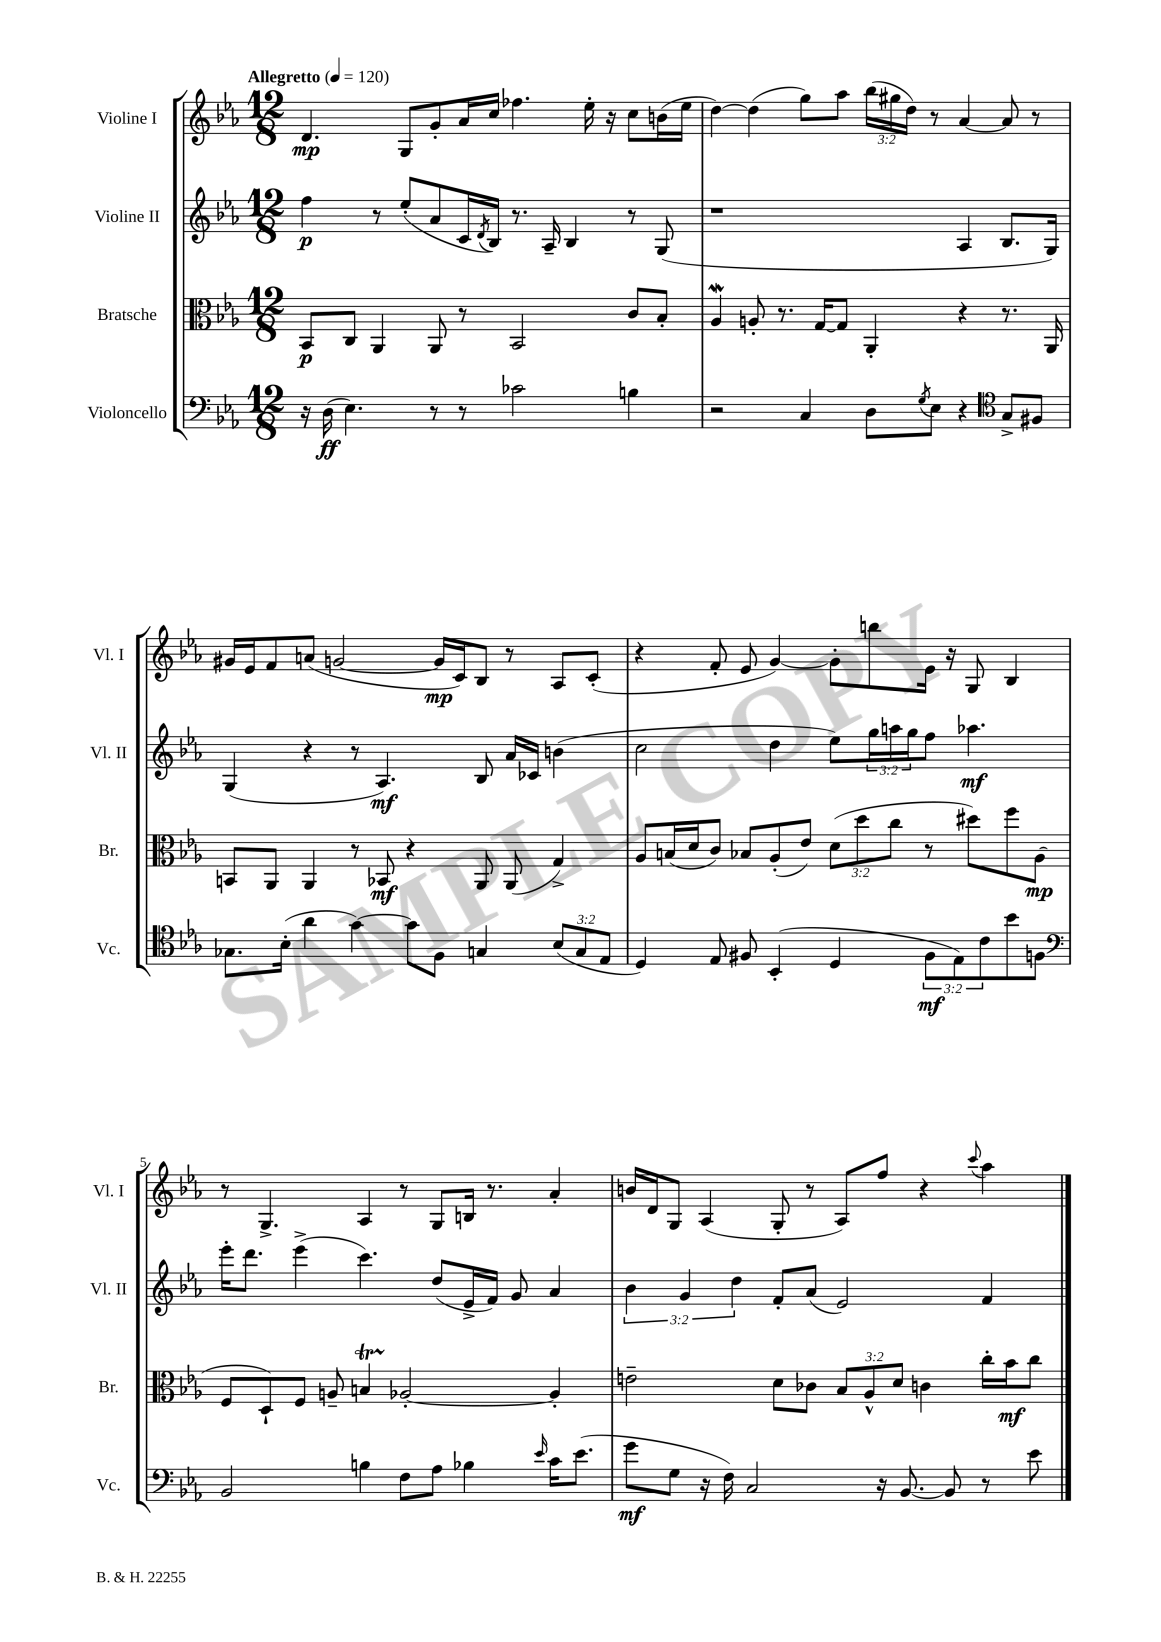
<<
\new StaffGroup <<
\new Staff = "s0" \with { instrumentName = "Violine I" shortInstrumentName = "Vl. I" } {
    \clef treble \key ees \major \numericTimeSignature \time 12/8 \override Staff.TupletNumber.text = #tuplet-number::calc-fraction-text \tempo "Allegretto" 4 = 120
    d'4.\mp g8 g'8-. aes'16 c''16 fes''4. ees''16-. r16 c''8 b'16( ees''16 |
    d''4~) d''4( g''8) aes''8 \tuplet 3/2 { bes''16( gis''16 d''16) } r8 aes'4~ aes'8 r8 |
    gis'16 ees'16 f'8 a'8( g'2~ g'16\mp c'16) bes8 r8 aes8 c'8-.( |
    r4 f'8-. ees'8 g'4~) g'8-. b''8 ees'16 r16 g8 bes4 |
    r8 g4.-> aes4 r8 g8 b16 r8. aes'4-. |
    b'16 d'16 g8 aes4( g8-. r8 aes8) f''8 r4 \appoggiatura { c'''8 } aes''4 \bar "|." |
}
\new Staff = "s1" \with { instrumentName = "Violine II" shortInstrumentName = "Vl. II" } {
    \clef treble \key ees \major \numericTimeSignature \time 12/8 \override Staff.TupletNumber.text = #tuplet-number::calc-fraction-text
    f''4\p r8 ees''8-.( aes'8 c'16 \acciaccatura { d'8 } bes16) r8. aes16-- bes4 r8 g8( |
    r1 aes4 bes8. g16) |
    g4( r4 r8 aes4.\mf) bes8 aes'16 ces'16 b'4( |
    c''2 d''4 ees''8) \tuplet 3/2 { g''16 a''16 g''16 } f''8 aes''4.\mf |
    ees'''16-. d'''8. ees'''4->( c'''4.) d''8( ees'16-> f'16) g'8 aes'4 |
    \tuplet 3/2 { bes'4 g'4 d''4 } f'8-. aes'8( ees'2) f'4 \bar "|." |
}
\new Staff = "s2" \with { instrumentName = "Bratsche" shortInstrumentName = "Br." } {
    \clef alto \key ees \major \numericTimeSignature \time 12/8 \override Staff.TupletNumber.text = #tuplet-number::calc-fraction-text
    bes,8\p c8 aes,4 aes,8 r8 bes,2 c'8 bes8-. |
    aes4\mordent a8-. r8. g16~ g8 aes,4-. r4 r8. aes,16 |
    b,8 aes,8 aes,4 r8 bes,8\mf r4 aes,8 aes,8( g4->) |
    aes8 b16( d'16 c'8) bes8 aes8-.( ees'8) \tuplet 3/2 { d'8( d''8 c''8 } r8 dis''8) f''8 aes8\mp( |
    f8 d8-!) f8 a8-- b4\startTrillSpan aes2~-.\stopTrillSpan aes4-. |
    e'2-- d'8 ces'8 \tuplet 3/2 { bes8 aes8-^ d'8 } c'4 c''16-. bes'16\mf c''8 \bar "|." |
}
\new Staff = "s3" \with { instrumentName = "Violoncello" shortInstrumentName = "Vc." } {
    \clef bass \key ees \major \numericTimeSignature \time 12/8 \override Staff.TupletNumber.text = #tuplet-number::calc-fraction-text
    r16 d16\ff( ees4.) r8 r8 ces'2 b4 |
    r2 c4 d8 \acciaccatura { g8 } ees8 r4 \clef tenor g8-> fis8 |
    ges8. bes16-.( aes'4 g'4~) g'8 f8 g4 \tuplet 3/2 { bes8( g8 ees8 } |
    d4) ees8 fis8 bes,4-.( d4 \tuplet 3/2 { fis8\mf ees8) c'8 } bes'8 f8 |
    \clef bass bes,2 b4 f8 aes8 bes4 \grace { ees'16 } c'16 ees'8.( |
    g'8\mf g8 r16 f16) c2 r16 bes,8.~ bes,8 r8 ees'8 \bar "|." |
}
>>
>>
\layout { \context { \Score \override BarNumber.break-visibility = ##(#f #t #t) barNumberVisibility = #(every-nth-bar-number-visible 5) } }
